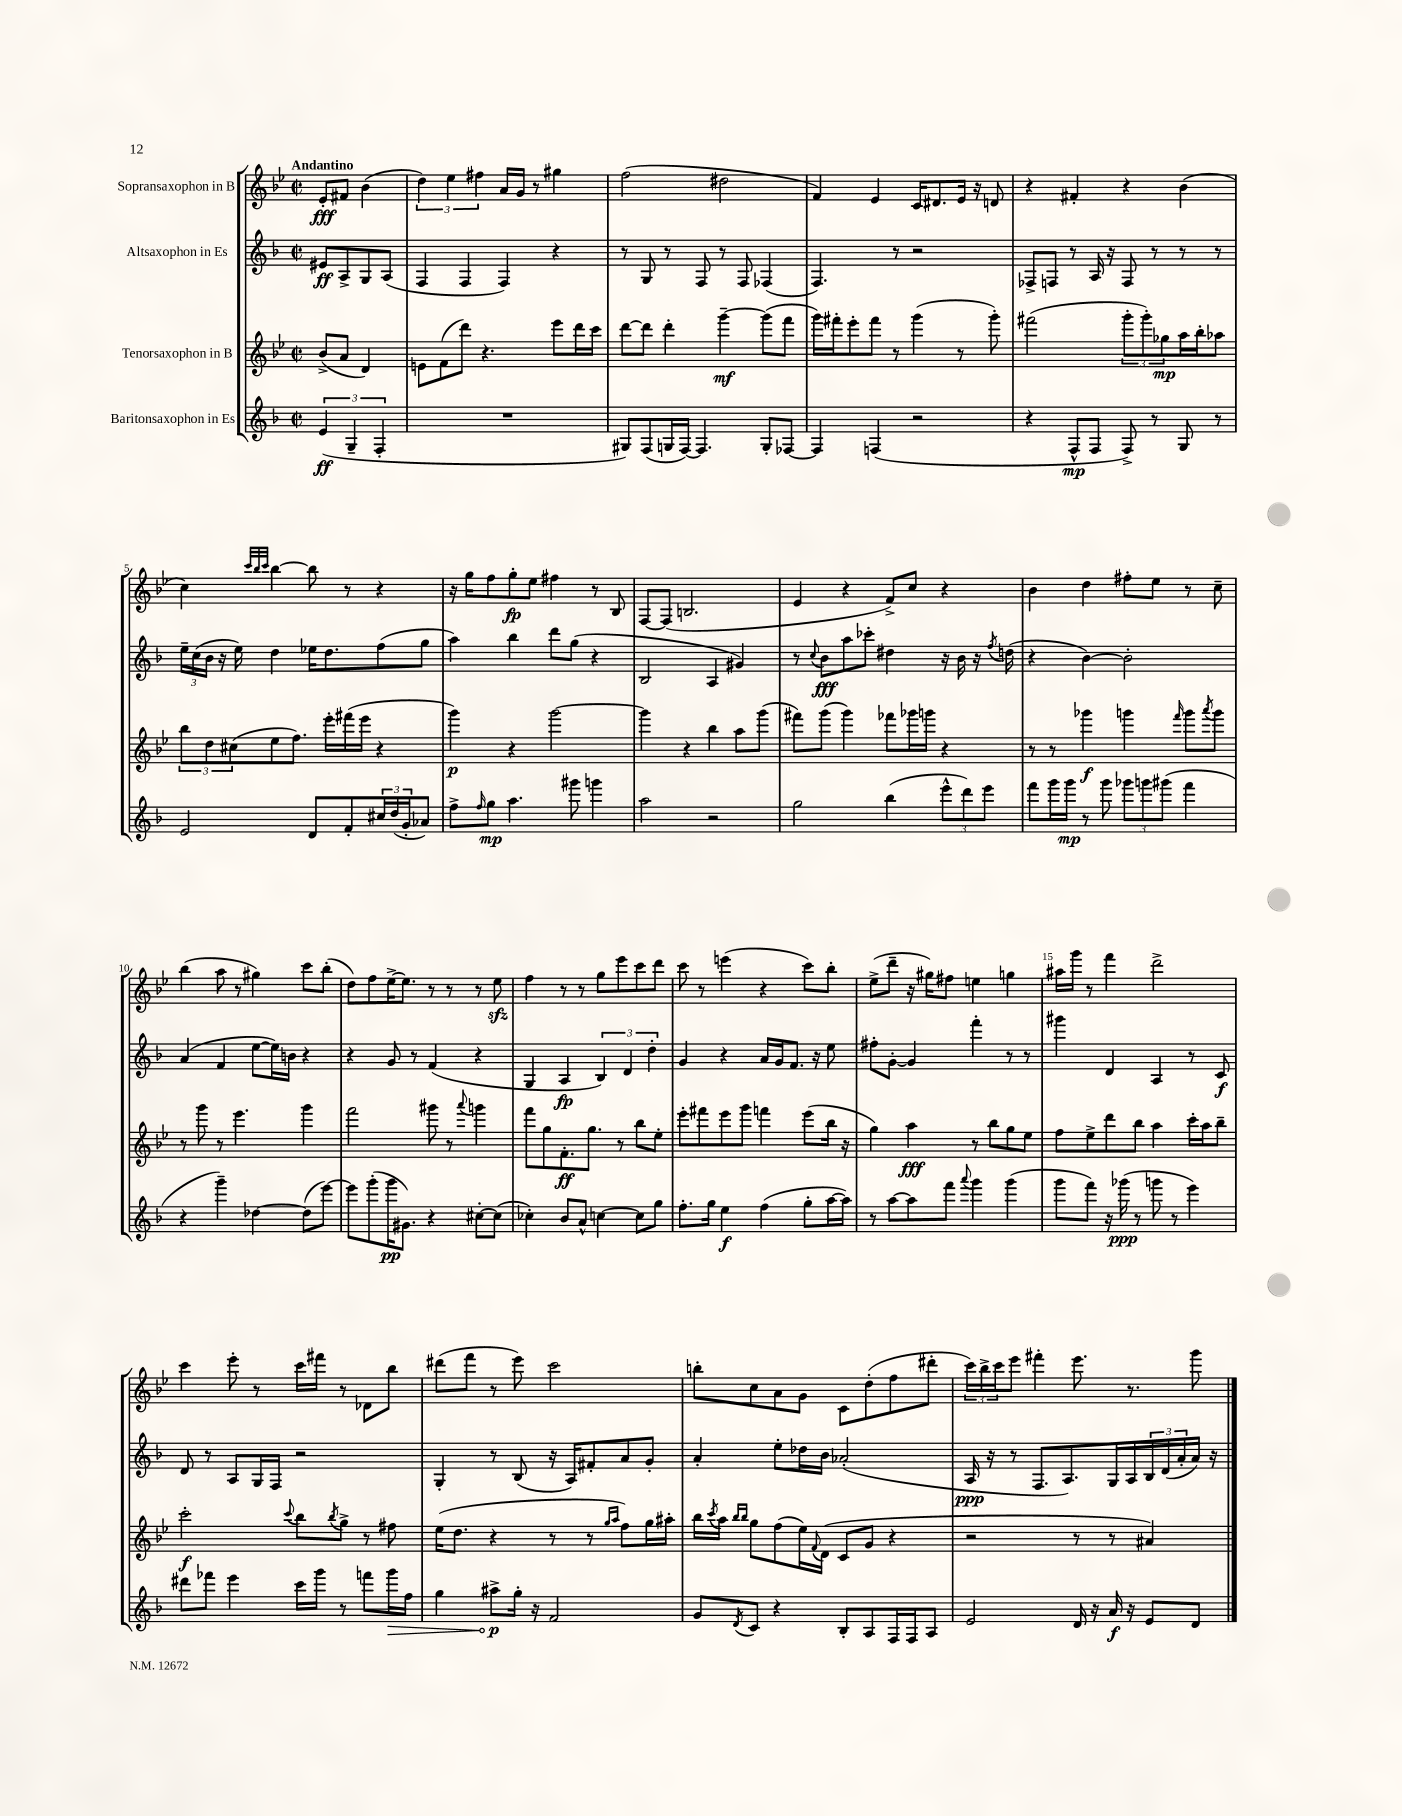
<<
\new StaffGroup <<
\new Staff = "s0" \with { instrumentName = "Sopransaxophon in B" } {
    \clef treble \key bes \major \defaultTimeSignature \time 2/2 \partial 2 \tempo "Andantino"
    ees'8-.\fff fis'8 bes'4( |
    \tuplet 3/2 { d''4) ees''4 fis''4 } a'16 g'16 r8 gis''4 |
    f''2( dis''2 |
    f'4) ees'4 c'16 dis'8. ees'16 r16 d'8 |
    r4 fis'4-. r4 bes'4( |
    c''4) \grace { c'''32 bes''32 c'''32 } bes''4~ bes''8 r8 r4 |
    r16 g''16 f''8 g''8-.\fp ees''8 fis''4 r8 bes8 |
    f8~ f8( b2. |
    ees'4 r4 f'8->) c''8 r4 |
    bes'4 d''4 fis''8-. ees''8 r8 c''8-- |
    bes''4( a''8 r8 gis''4) c'''8 bes''8-.( |
    d''8) f''8 ees''16~-> ees''8. r8 r8 r8 ees''8\sfz |
    f''4 r8 r8 g''8 ees'''8 c'''8 d'''8 |
    c'''8 r8 e'''4( r4 c'''8) bes''8-. |
    ees''8->( d'''8-- r16 gis''16) fis''8 e''4 g''4 |
    ais''16 g'''16 r8 f'''4 d'''2-> |
    c'''4 ees'''8-. r8 c'''16 fis'''16 r8 des'8 bes''8 |
    dis'''8( f'''8 r8 ees'''8) c'''2 |
    b''8-. c''8 a'8 g'8 c'8 d''8-.( f''8 dis'''8-. |
    \tuplet 3/2 { c'''16) bes''16-> c'''16 } ees'''8 fis'''4-. ees'''8. r8. g'''8 \bar "|." |
}
\new Staff = "s1" \with { instrumentName = "Altsaxophon in Es" } {
    \clef treble \key f \major \defaultTimeSignature \time 2/2 \partial 2
    eis'8\ff a8-> g8 a8( |
    f4 f4 f4) r4 |
    r8 g8 r8 f8 r8 f8 fes4( |
    f4.) r8 r2 |
    fes8-> f8 r8 a16 r16 f8 r8 r8 r8 |
    \tuplet 3/2 { e''16-- c''16( bes'16 } r16 e''16) d''4 ees''16 d''8. f''8( g''8 |
    a''4) bes''4 d'''8 g''8( r4 |
    bes2 a4 gis'4) |
    r8 \appoggiatura { c''8 } bes'8\fff a''8 ces'''8-. dis''4 r16 bes'16 r16 \acciaccatura { f''8 } d''16( |
    r4 bes'4~) bes'2-. |
    a'4( f'4 e''8~ e''16) b'16 r4 |
    r4 g'8 r8 f'4( r4 |
    g4 a4\fp \tuplet 3/2 { bes4) d'4 d''4-. } |
    g'4 r4 a'16 g'16 f'8. r16 e''8 |
    fis''8-. g'8~-. g'4 f'''4-. r8 r8 |
    gis'''4 d'4 a4 r8 c'8\f |
    d'8 r8 a8 g16 f16 r2 |
    g4-. r8 bes8( r16 a16) fis'8-. a'8 g'8-. |
    a'4-. e''8-. des''16 bes'16 aes'2-.( |
    a16\ppp r16 r8 f8. a8.) g16 a16 \tuplet 3/2 { bes16 d'16( a'16-. } a'16) r16 \bar "|." |
}
\new Staff = "s2" \with { instrumentName = "Tenorsaxophon in B" } {
    \clef treble \key bes \major \defaultTimeSignature \time 2/2 \partial 2
    bes'8->( a'8 d'4) |
    e'8 f'8( d'''8) r4. ees'''8 d'''16 c'''16 |
    d'''8~ d'''8 d'''4-. g'''4~--\mf g'''8( f'''8 |
    g'''16) fis'''16-. ees'''8-. fis'''8 r8 g'''4( r8 g'''8-.) |
    fis'''2( \tuplet 3/2 { g'''8-. g'''8-.) ges''8\mp } a''16 bes''16-. aes''8 |
    \tuplet 3/2 { bes''8 d''8 cis''8( } ees''8 f''8.) ees'''16-. fis'''16( ees'''16 r4 |
    g'''4\p) r4 g'''2~ |
    g'''4 r4 bes''4 a''8 g'''8( |
    fis'''8) g'''8( g'''4) fes'''8 ges'''16 g'''16 r4 |
    r8 r8 ges'''4\f g'''4 \grace { f'''16 } g'''8 \acciaccatura { a'''8 } g'''8 |
    r8 g'''8 r8 ees'''4. g'''4 |
    f'''2 gis'''8 r8 \appoggiatura { a'''8 } g'''4 |
    f'''8 g''8 f'8.-.\ff g''8. r8 bes''8 ees''8-. |
    ees'''8-. fis'''8 ees'''8 g'''8 f'''4 ees'''8( bes''16 r16 |
    g''4) a''4\fff r8 bes''8 g''8 ees''8 |
    f''8 ees''8-> d'''8 bes''8 a''4 c'''16-. a''16 bes''8-- |
    c'''2-.\f \appoggiatura { c'''8 } bes''8 \acciaccatura { bes''8 } g''8-> r8 fis''8 |
    ees''16( d''8. r4 r8 r8 \grace { g''16 a''16 } f''8) g''16 ais''16-. |
    bes''16 \acciaccatura { c'''8 } a''16 \grace { bes''16 bes''16 } g''8 f''8( ees''16) \appoggiatura { f'8 } d'16( c'8 g'8 r4 |
    r2 r8 r8 ais'4) \bar "|." |
}
\new Staff = "s3" \with { instrumentName = "Baritonsaxophon in Es" } {
    \clef treble \key f \major \defaultTimeSignature \time 2/2 \partial 2
    \tuplet 3/2 { e'4\ff( g4-- f4-. } |
    R1 |
    gis8) f8( g16 f16~) f4. g8-. fes8~ |
    fes4 f4( r2 |
    r4 f8-^\mp f8 f8->) r8 g8 r8 |
    e'2 d'8 f'8-. \tuplet 3/2 { cis''16 d''16( g'16-. } aes'8) |
    f''8-> \grace { f''16 } g''8\mp a''4. gis'''8 g'''4 |
    a''2 r2 |
    g''2 bes''4( \tuplet 3/2 { e'''8-^ d'''8) e'''8 } |
    f'''8 g'''16 g'''16\mp r8 g'''8 \tuplet 3/2 { ges'''8 g'''8 gis'''8( } f'''4 |
    r4 g'''4--) des''4~ des''8( e'''8~) |
    e'''8 g'''8-.( g'''16\pp gis'8.) r4 cis''8~-. cis''8( |
    ces''4-.) bes'8 a'8-^ c''4~ c''8 g''8 |
    f''8.-. g''16 e''4\f f''4( g''8-. a''16~ a''16) |
    r8 a''8~ a''8 f'''8 \appoggiatura { a'''8 } g'''4 g'''4( |
    g'''8 f'''8) r16 ges'''16\ppp( r8 g'''8 r8 e'''4) |
    dis'''8 fes'''8 e'''4 c'''16 g'''16 r8 f'''8 \once \override Hairpin.circled-tip = ##t g'''16\> f''16 |
    g''4 ais''8->\p\! g''16-. r16 f'2 |
    g'8 \acciaccatura { d'8 } c'8 r4 bes8-. a8 f16 f16 a8 |
    e'2 d'16 r16 a'16\f r16 e'8 d'8 \bar "|." |
}
>>
>>
\layout { \context { \Score \override BarNumber.break-visibility = ##(#f #t #t) barNumberVisibility = #(every-nth-bar-number-visible 5) } }
